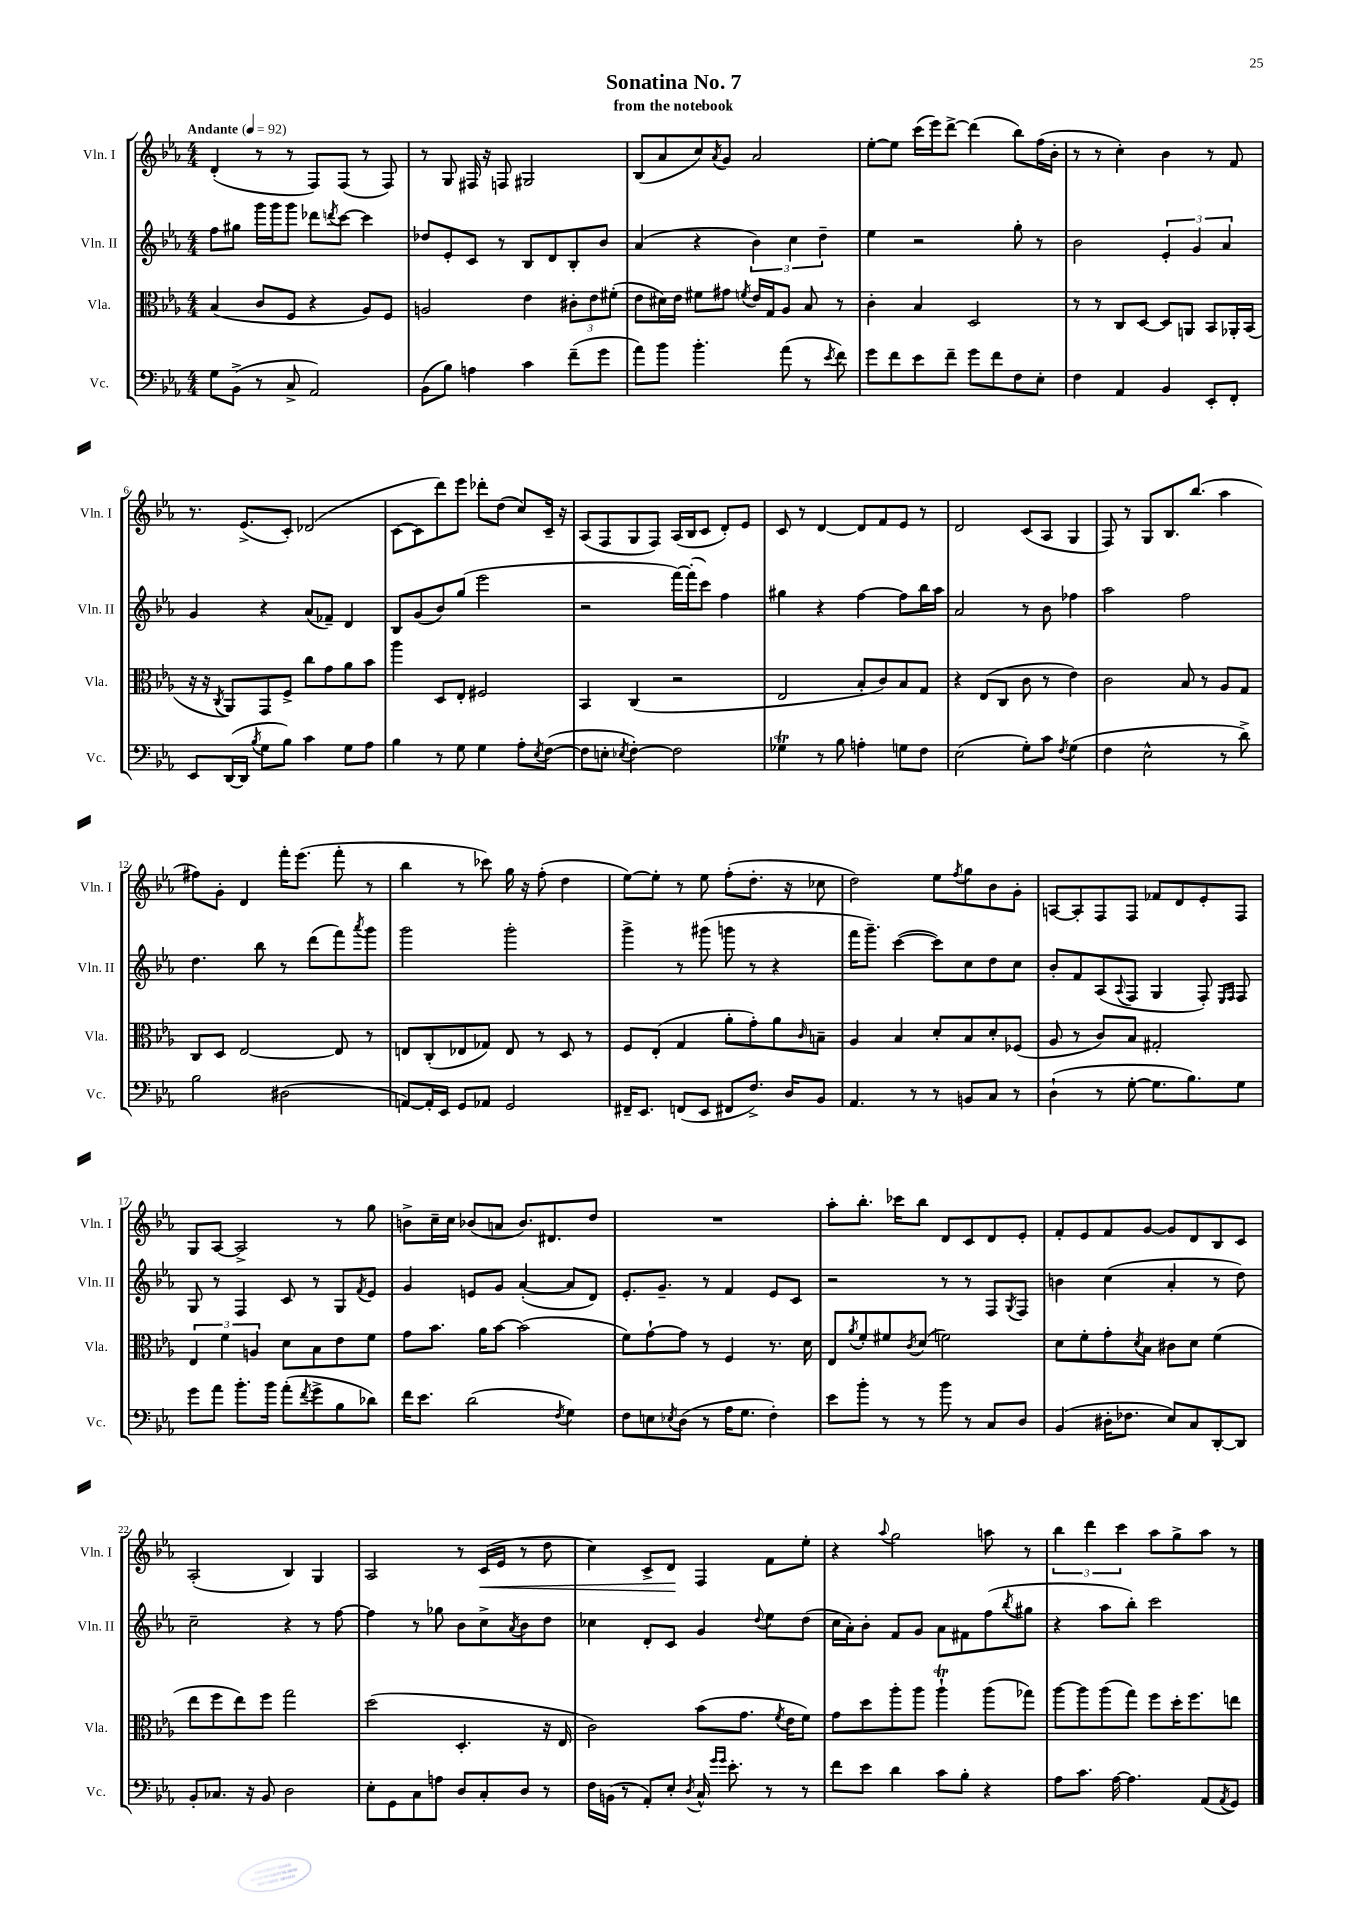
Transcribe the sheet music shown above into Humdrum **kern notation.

**kern	**kern	**kern	**kern
*staff4	*staff3	*staff2	*staff1
*clefF4	*clefC3	*clefG2	*clefG2
*k[b-e-a-]	*k[b-e-a-]	*k[b-e-a-]	*k[b-e-a-]
*M4/4	*M4/4	*M4/4	*M4/4
*MM92	*MM92	*MM92	*MM92
8G	(4B-	8ff	(4d'
(8BB-^	.	8gg#	.
8r	8c	16ggg	8r
.	.	16ggg	.
8C^	8F	8ggg	8r
2AA-)	4r	8ddd-	8F)
.	.	8qddd	.
.	.	[8ccc	(8F
.	8A-)	4ccc]	8r
.	8F	.	8F)
=	=	=	=
(8BB-	2A	8dd-	8r
8B-)	.	8e-'	8G
4A	.	8c	16F#
.	.	.	16r
.	.	8r	8F
4c	4e-	8B-	2G#
.	.	8d	.
(8f~	12c#'	8B-'	.
.	12e-	.	.
8g	.	8b-	.
.	(12f#'	.	.
=	=	=	=
8a-)	8e-	(4a-	(8B-
8b-	16d#)	.	8a-
.	16e-	.	.
4.b-'	8f#	4r	8cc)
.	.	.	8qa-
.	8g#	.	8g
.	8qf	.	.
.	16e-	6b-)	2a-
.	16G	.	.
(8a-	8A-	.	.
.	.	6cc	.
8r	8B-	.	.
.	.	6dd~	.
8qe-	.	.	.
8f)	8r	.	.
=	=	=	=
8g	4c'	4ee-	[8ee-'
8f	.	.	8ee-]
8e-	4B-	2r	(16ccc
.	.	.	16eee-)
8f~	.	.	[8ddd^
8g	2D	.	(4ddd]
8f	.	.	.
8F	.	8gg'	8bb-)
8E-'	.	8r	(16ff
.	.	.	16b-'
=	=	=	=
4F	8r	2b-	8r
.	8r	.	8r
4AA-	8C	.	4cc')
.	[8D	.	.
4BB-	8D]	6e-'	4b-
.	8AA	.	.
.	.	6g	.
8EE-'	8BB-	.	8r
.	.	6a-	.
8FF'	16AA-'	.	8f
.	(16BB-	.	.
=	=	=	=
8EE-	16r	4g	8.r
.	16r	.	.
.	8qC	.	.
([16DD	8AA-)	.	.
16DD]	.	.	(8.e-^
8qB-	.	.	.
8G	8GG	4r	.
8B-)	8F^	.	8c')
4c	8cc	(8a-	(2d-
.	8g	8f-~)	.
8G	8a-	4d	.
8A-	8b-	.	.
=	=	=	=
4B-	4aa-	8B-	[8c
.	.	(8g	8c]
8r	8D	8b-)	8ddd)
8G	8E-'	(8gg	8eee-
4G	2F#	2eee-	8ddd-'
.	.	.	(8dd
8A-'	.	.	8cc)
8qE-	.	.	.
([8F	.	.	16c~
.	.	.	16r
=	=	=	=
8F]	4BB-	2r	(8A-
8E'	.	.	8F
8qE-	.	.	.
[4F')	(4C	.	8G
.	.	.	8F)
2F]	2r	[16fff)	(16A-
.	.	(16fff']	16B-
.	.	8ccc)	8c
.	.	4ff	8d')
.	.	.	8e-
=	=	=	=
4G-	2E-	4gg#	8c
.	.	.	8r
8r	.	4r	[4d
8B-	.	.	.
4A'	8B-'	[4ff	8d]
.	8c)	.	8f
8G	8B-	8ff]	8e-
8F	8G	16bb-	8r
.	.	16aa-	.
=	=	=	=
(2E-	4r	2a-	2d
.	(8E-	.	.
.	8C	.	.
8G')	8c	8r	(8c
8c	8r	8b-	8A-
8qF	.	.	.
(4G	4e-)	4ff-	4G
=	=	=	=
4F	2c	2aa-	8F)
.	.	.	8r
2E-^^	.	.	8G
.	.	.	8.B-
.	8B-	2ff	.
.	.	.	(8.bb-
.	8r	.	.
8r	8A-	.	4aa-
8d^)	8G	.	.
=	=	=	=
2B-	8C	4.dd	8ff#)
.	8D	.	8g'
.	[2E-	.	4d
.	.	8bb-	.
(2D#	.	8r	16fff'
.	.	.	(8.eee-
.	.	(8ddd	.
.	8E-]	8fff)	8fff'
.	.	8qaaa-	.
.	8r	8ggg	8r
=	=	=	=
[8AA)	8E	2ggg	4bb-
16AA']	(8C'	.	.
16EE-	.	.	.
8GG	8E-	.	8r
8AA-	8G-)	.	8ccc-)
2GG	8E-	2ggg'	16gg
.	.	.	16r
.	8r	.	(8ff'
.	8D	.	4dd
.	8r	.	.
=	=	=	=
16FF#~	8F	4ggg^	[8ee-)
8.EE-	.	.	.
.	(8E-'	.	8ee-']
(8FF	4G	8r	8r
8EE-	.	(8ggg#	8ee-
8FF#	8a-'	8ggg	(8ff'
8.F^)	8g')	8r	8.dd'
.	8a-	4r	.
16D	.	.	16r
.	16qqc	.	.
8BB-	8B~	.	8cc-
=	=	=	=
4.AA-	4A-	16fff	2dd)
.	.	8.ggg~)	.
.	4B-	([4ccc	.
8r	.	.	.
8r	8d'	8ccc])	8ee-
.	.	.	8qff
8BB	8B-	8cc	8gg
8C	8d'	8dd	8b-
8r	(8F-	8cc	8g'
=	=	=	=
(4D`	8A-	8b-'	[8A
.	8r	8f	8A']
8r	8c)	(8A-	8F
.	.	8qqA-	.
[8G'	8B-	8F	8F
8.G]	2G#'	4G	8f-
.	.	.	8d
8.B-)	.	.	.
.	.	8F')	8e-'
.	.	16qqE-	.
.	.	16qqF	.
8G	.	8F	8F
=	=	=	=
8g	6E-	8G	8G
8a-	.	8r	[8A-
.	6f	.	.
8.b-'	.	4F	2A-^]
.	6A	.	.
16b-	.	.	.
(8a-'	8d	8c	.
8qf	.	.	.
8g^	8B-	8r	.
8B-	8e-	8G	8r
.	.	8qf	.
8d-)	8f	8e-	8gg
=	=	=	=
16f	8g	4g	8b^
8.e-	.	.	.
.	8.b-	.	16cc~
.	.	.	16cc
(2d	.	8e	(8b-
.	16a-	.	.
.	[8b-	8g	8a
.	(2b-]	([4a-'	8.b-)
.	.	.	8.d#
8qF	.	.	.
4G)	.	8a-]	.
.	.	8d)	8dd
=	=	=	=
8F	8f)	8.e-'	1r
8E	[8g`	.	.
.	.	8.g~	.
8qE-	.	.	.
(8D	8g]	.	.
8r	8r	8r	.
16A-	4F	4f	.
8.G	.	.	.
4F')	8.r	8e-	.
.	.	8c	.
.	16d	.	.
=	=	=	=
8e-	8E-	2r	8aa-'
.	8qa-	.	.
8b-'	8f'	.	8.bb-'
8r	8f#	.	.
.	.	.	16ccc-
.	8qc	.	.
8r	(8d	.	8bb-
8b-	2f)	8r	8d
8r	.	8r	8c
8C	.	8F	8d
.	.	8qG	.
8D	.	8F	8e-'
=	=	=	=
(4BB-	8d	4b	8f'
.	8f'	.	8e-
16D#'	8g'	(4cc	8f
8.F-	.	.	.
.	8qd	.	.
.	8B-	.	[8g
8E-)	8c#	4a-'	8g]
8C	8d	.	8d
[8DD'	(4f	8r	8B-
8DD]	.	8dd)	8c
=	=	=	=
8BB-'	8ee-	2cc~	(2A-'
8.C-	8ff	.	.
.	8ee-)	.	.
16r	.	.	.
8BB-	8ff	.	.
2D	2gg	4r	4B-)
.	.	8r	4G
.	.	[8ff	.
=	=	=	=
8E-'	(2dd	4ff]	2A-
8GG	.	.	.
8C	.	8r	.
8A	.	8gg-	.
8D	4.D'	8b-	8r
8C'	.	8cc^	(16c
.	.	.	16e-
.	.	8qa-	.
8D	.	8b-	8r
8r	16r	8dd	8dd
.	16E-	.	.
=	=	=	=
16F	2c)	4cc-	4cc)
(16BB	.	.	.
8r	.	.	.
8AA-')	.	8d'	8c^
8E-'	.	8c	8d
8qD	.	.	.
16C^^	(8b-	4g	4F
16qqg	.	.	.
16qqg	.	.	.
8.e-'	.	.	.
.	8.g	.	.
.	.	8qqdd	.
8r	.	8ee-	8f
.	8qf	.	.
.	16e-	.	.
8r	8f)	(8dd	8ee-'
=	=	=	=
8f	8g	16cc	4r
.	.	16a-')	.
8e-	8dd	8b-'	.
.	.	.	8qqaa-
4d	8aa-'	8f	2gg
.	8aa-	8g	.
8c	4aa-`	8a-	.
8B-'	.	8f#	.
4r	(8aa-	(8ff	8aa
.	.	8qbb-	.
.	8gg-)	8gg#	8r
=	=	=	=
8A-	[8aa-	4r	6bb-
8.c	8aa-]	.	.
.	.	.	6ddd
.	(8aa-	8aa-	.
[16A-	.	.	.
.	.	.	6ccc
4.A-]	8gg)	8bb-')	.
.	8ff	2ccc	8aa-
.	16dd'	.	8gg^
.	8.ff	.	.
(8AA-	.	.	8aa-
8qAA-	.	.	.
8GG)	8ee	.	8r
==	==	==	==
*-	*-	*-	*-
